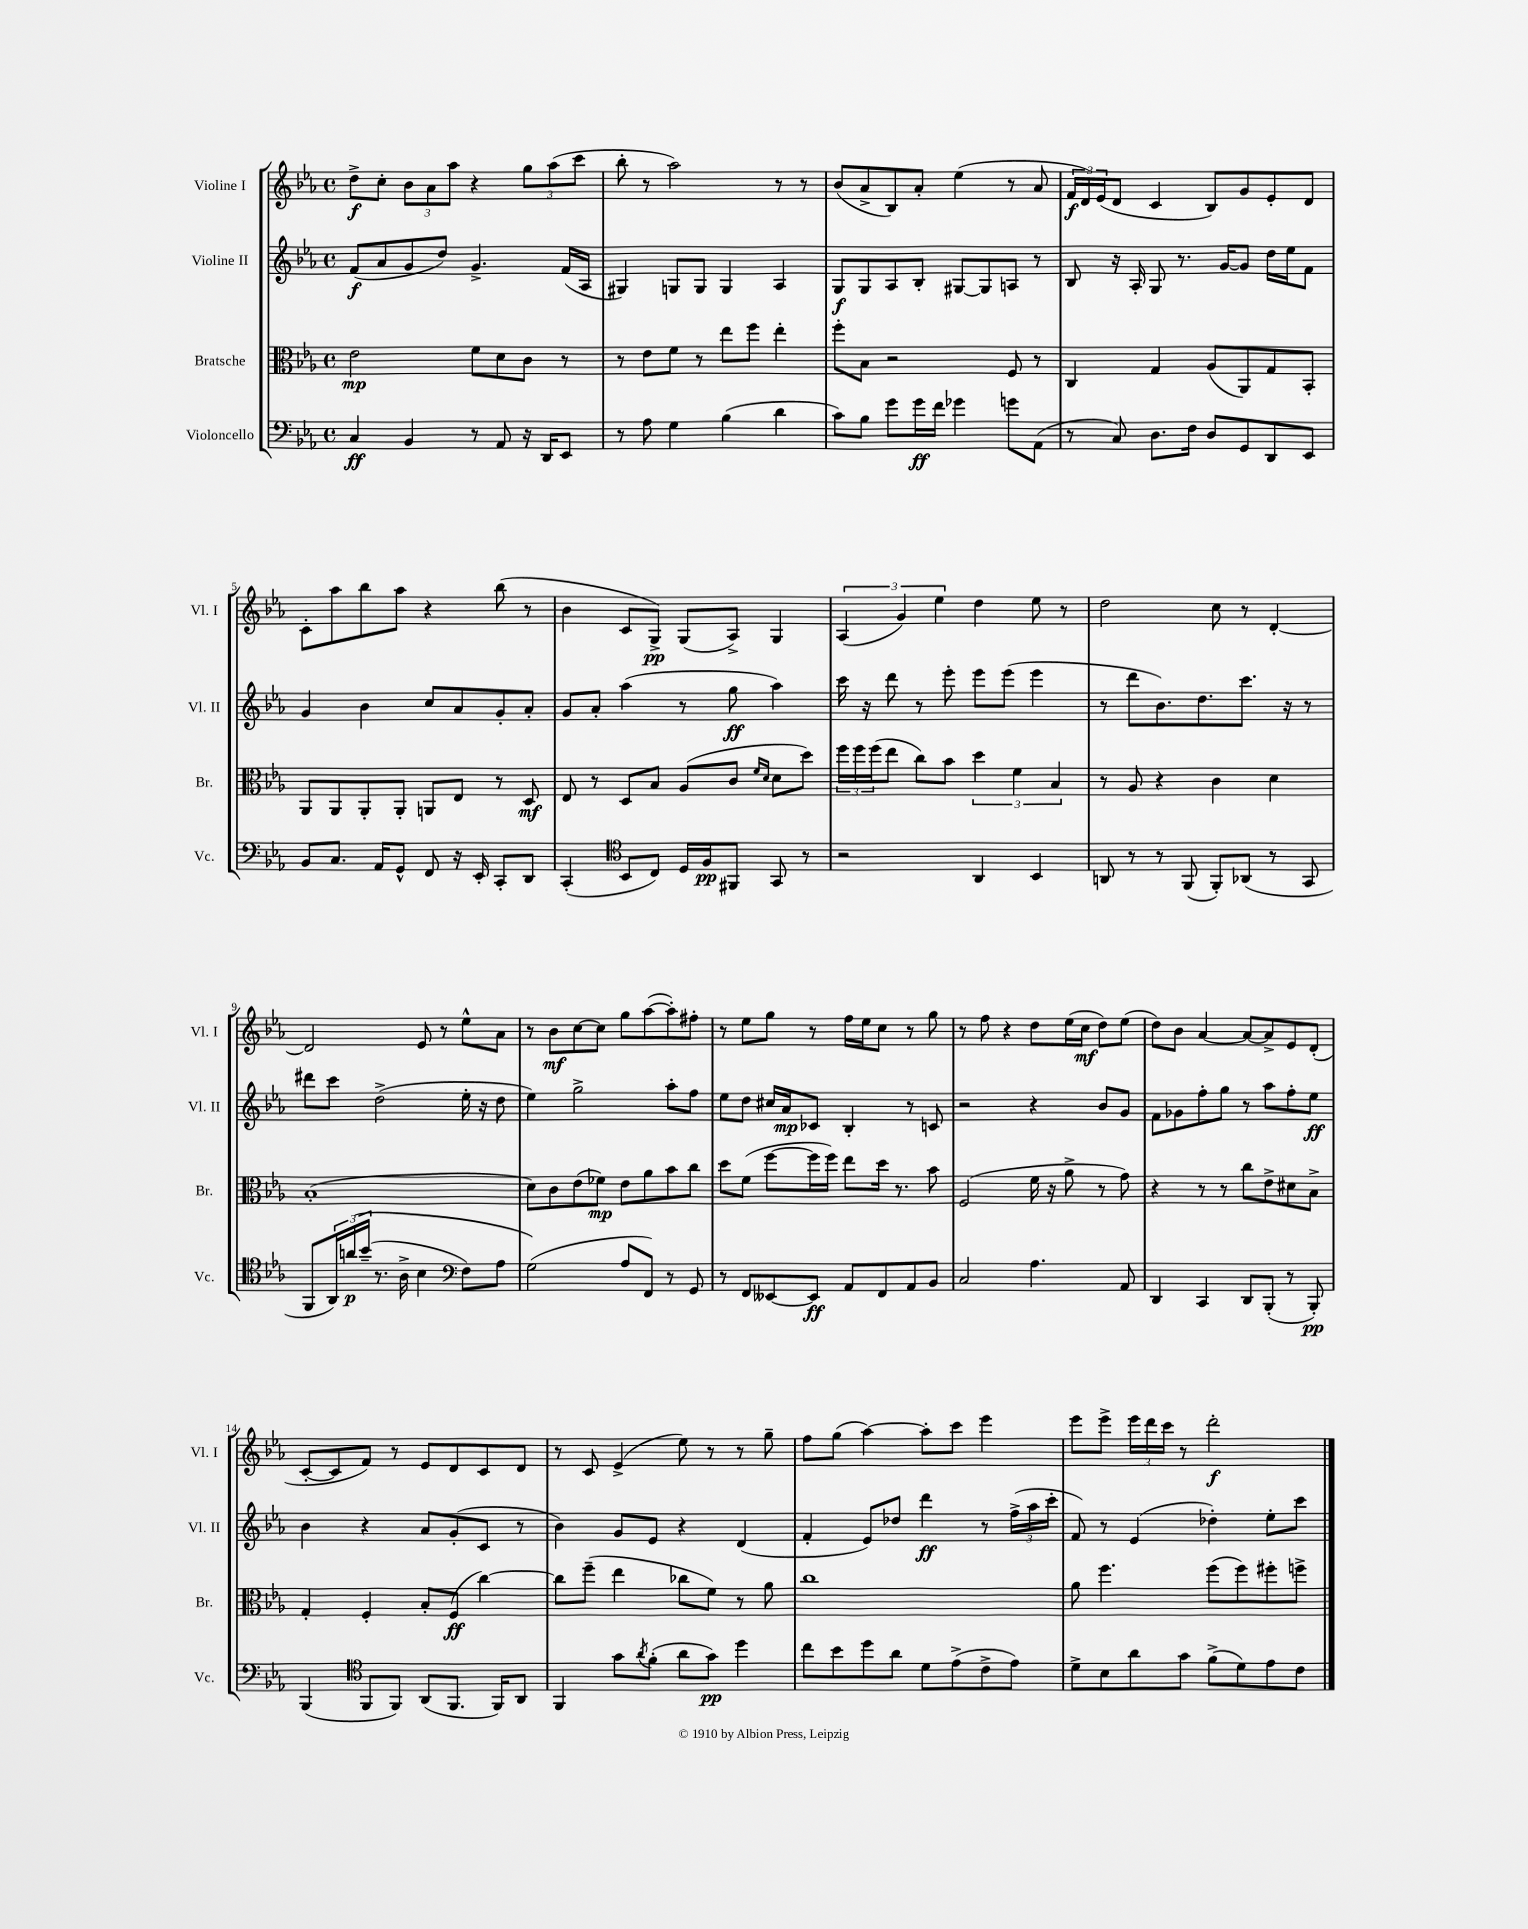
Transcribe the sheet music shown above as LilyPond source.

<<
\new StaffGroup <<
\new Staff = "s0" \with { instrumentName = "Violine I" shortInstrumentName = "Vl. I" } {
    \clef treble \key ees \major \defaultTimeSignature \time 4/4
    d''8->\f c''8-. \tuplet 3/2 { bes'8 aes'8 aes''8 } r4 \tuplet 3/2 { g''8 aes''8( c'''8 } |
    bes''8-. r8 aes''2) r8 r8 |
    bes'8( aes'8-> bes8) aes'8-. ees''4( r8 aes'8 |
    \tuplet 3/2 { f'16\f d'16) ees'16( } d'8 c'4 bes8) g'8 ees'8-. d'8 |
    c'8-. aes''8 bes''8 aes''8 r4 bes''8( r8 |
    bes'4 c'8 g8->\pp) g8( aes8->) g4 |
    \tuplet 3/2 { aes4( g'4) ees''4 } d''4 ees''8 r8 |
    d''2 c''8 r8 d'4~-. |
    d'2 ees'8 r8 ees''8-^ aes'8 |
    r8 bes'8\mf c''8~ c''8 g''8 aes''8~( aes''8-.) fis''8-. |
    r8 ees''8 g''8 r8 f''16 ees''16 c''8 r8 g''8 |
    r8 f''8 r4 d''8 ees''16( c''16\mf d''8) ees''8( |
    d''8) bes'8 aes'4~ aes'8~ aes'8-> ees'8 d'8-.( |
    c'8~-. c'8 f'8) r8 ees'8 d'8 c'8 d'8 |
    r8 c'8 ees'4->( ees''8) r8 r8 g''8-- |
    f''8 g''8( aes''4~) aes''8-. c'''8 ees'''4 |
    ees'''8 ees'''8-> \tuplet 3/2 { ees'''16 d'''16 c'''16 } r8 d'''2-.\f \bar "|." |
}
\new Staff = "s1" \with { instrumentName = "Violine II" shortInstrumentName = "Vl. II" } {
    \clef treble \key ees \major \defaultTimeSignature \time 4/4
    f'8\f( aes'8 g'8 d''8) g'4.-> f'16( aes16 |
    gis4) g8 g8 g4 aes4 |
    g8\f g8 aes8 bes8-. gis8~ gis8 a8 r8 |
    bes8 r16 aes16-. g8 r8. g'16~ g'8 d''16 ees''16 f'8 |
    g'4 bes'4 c''8 aes'8 g'8-. aes'8-. |
    g'8 aes'8-. aes''4( r8 g''8\ff aes''4) |
    c'''16 r16 d'''8 r8 ees'''8-. ees'''8 ees'''8( ees'''4 |
    r8 d'''8 bes'8.) d''8. c'''8. r16 r8 |
    dis'''8 c'''8 d''2->( ees''16-. r16 d''8 |
    ees''4) g''2-> aes''8-. f''8 |
    ees''8 d''8 cis''16 aes'16\mp ces'8 bes4-. r8 c'8 |
    r2 r4 bes'8 g'8 |
    f'8 ges'8 f''8-. g''8 r8 aes''8 f''8-. ees''8\ff |
    bes'4 r4 aes'8 g'8-.( c'8 r8 |
    bes'4) g'8 ees'8 r4 d'4( |
    f'4-. ees'8) des''8 d'''4\ff r8 \tuplet 3/2 { f''16->( aes''16 c'''16-. } |
    f'8) r8 ees'4( des''4-.) ees''8-. c'''8 \bar "|." |
}
\new Staff = "s2" \with { instrumentName = "Bratsche" shortInstrumentName = "Br." } {
    \clef alto \key ees \major \defaultTimeSignature \time 4/4
    ees'2\mp f'8 d'8 c'8 r8 |
    r8 ees'8 f'8 r8 ees''8 f''8 ees''4-. |
    f''8-. bes8 r2 f8 r8 |
    c4 g4 aes8( aes,8) g8 bes,8-. |
    aes,8 aes,8 aes,8-. aes,8-. a,8 ees8 r8 d8\mf |
    ees8 r8 d8 bes8 aes8( c'8 \grace { f'16 d'16 } d'8 d''8) |
    \tuplet 3/2 { f''16 f''16 f''16( } ees''8 c''8) bes'8 \tuplet 3/2 { d''4 f'4 bes4 } |
    r8 aes8 r4 c'4 d'4 |
    bes1-.( |
    d'8) c'8 ees'8( fes'8\mp) ees'8 aes'8 bes'8 c''8 |
    d''8 f'8( f''8~ f''16 f''16) ees''8 d''16 r8. bes'8 |
    f2( f'16 r16 aes'8-> r8 g'8) |
    r4 r8 r8 c''8 ees'8-> dis'8 bes8-> |
    g4-. f4-. bes8-. f8\ff( c''4~) |
    c''8 f''8--( ees''4 ces''8 f'8) r8 aes'8 |
    c''1 |
    aes'8 f''4. f''8( f''8) fis''8-. f''8-> \bar "|." |
}
\new Staff = "s3" \with { instrumentName = "Violoncello" shortInstrumentName = "Vc." } {
    \clef bass \key ees \major \defaultTimeSignature \time 4/4
    c4\ff bes,4 r8 aes,8 r16 d,16 ees,8 |
    r8 aes8 g4 bes4( d'4 |
    c'8) bes8 g'8 g'16\ff f'16 ges'4 g'8 aes,8( |
    r8 c8) d8. f16 d8 g,8 d,8 ees,8 |
    bes,8 c8. aes,16 g,8-^ f,8 r16 ees,16-. c,8-. d,8 |
    c,4-.( \clef tenor bes,8 c8) d16 f16\pp fis,8 g,8 r8 |
    r2 aes,4 bes,4 |
    a,8 r8 r8 f,8( f,8-.) aes,8( r8 g,8 |
    f,8 \tuplet 3/2 { aes,16) a'16\p\( bes'16--( } r8. aes16-> bes4 \clef bass f8) aes8 |
    g2(\) aes8 f,8) r8 g,8 |
    r8 f,8 eeses,8~ eeses,8\ff aes,8 f,8 aes,8 bes,8 |
    c2 aes4. aes,8 |
    d,4 c,4 d,8 bes,,8-.( r8 bes,,8-.\pp) |
    bes,,4( \clef tenor f,8 f,8) aes,8( f,8. f,16) aes,8 |
    f,4 g'8 \acciaccatura { aes'8 } f'8-.( aes'8 g'8\pp) d''4 |
    c''8 bes'8 d''8 aes'8 d'8 ees'8->( c'8-> ees'8) |
    d'8-> bes8 aes'8 g'8 f'8->( d'8) ees'8 c'8 \bar "|." |
}
>>
>>
